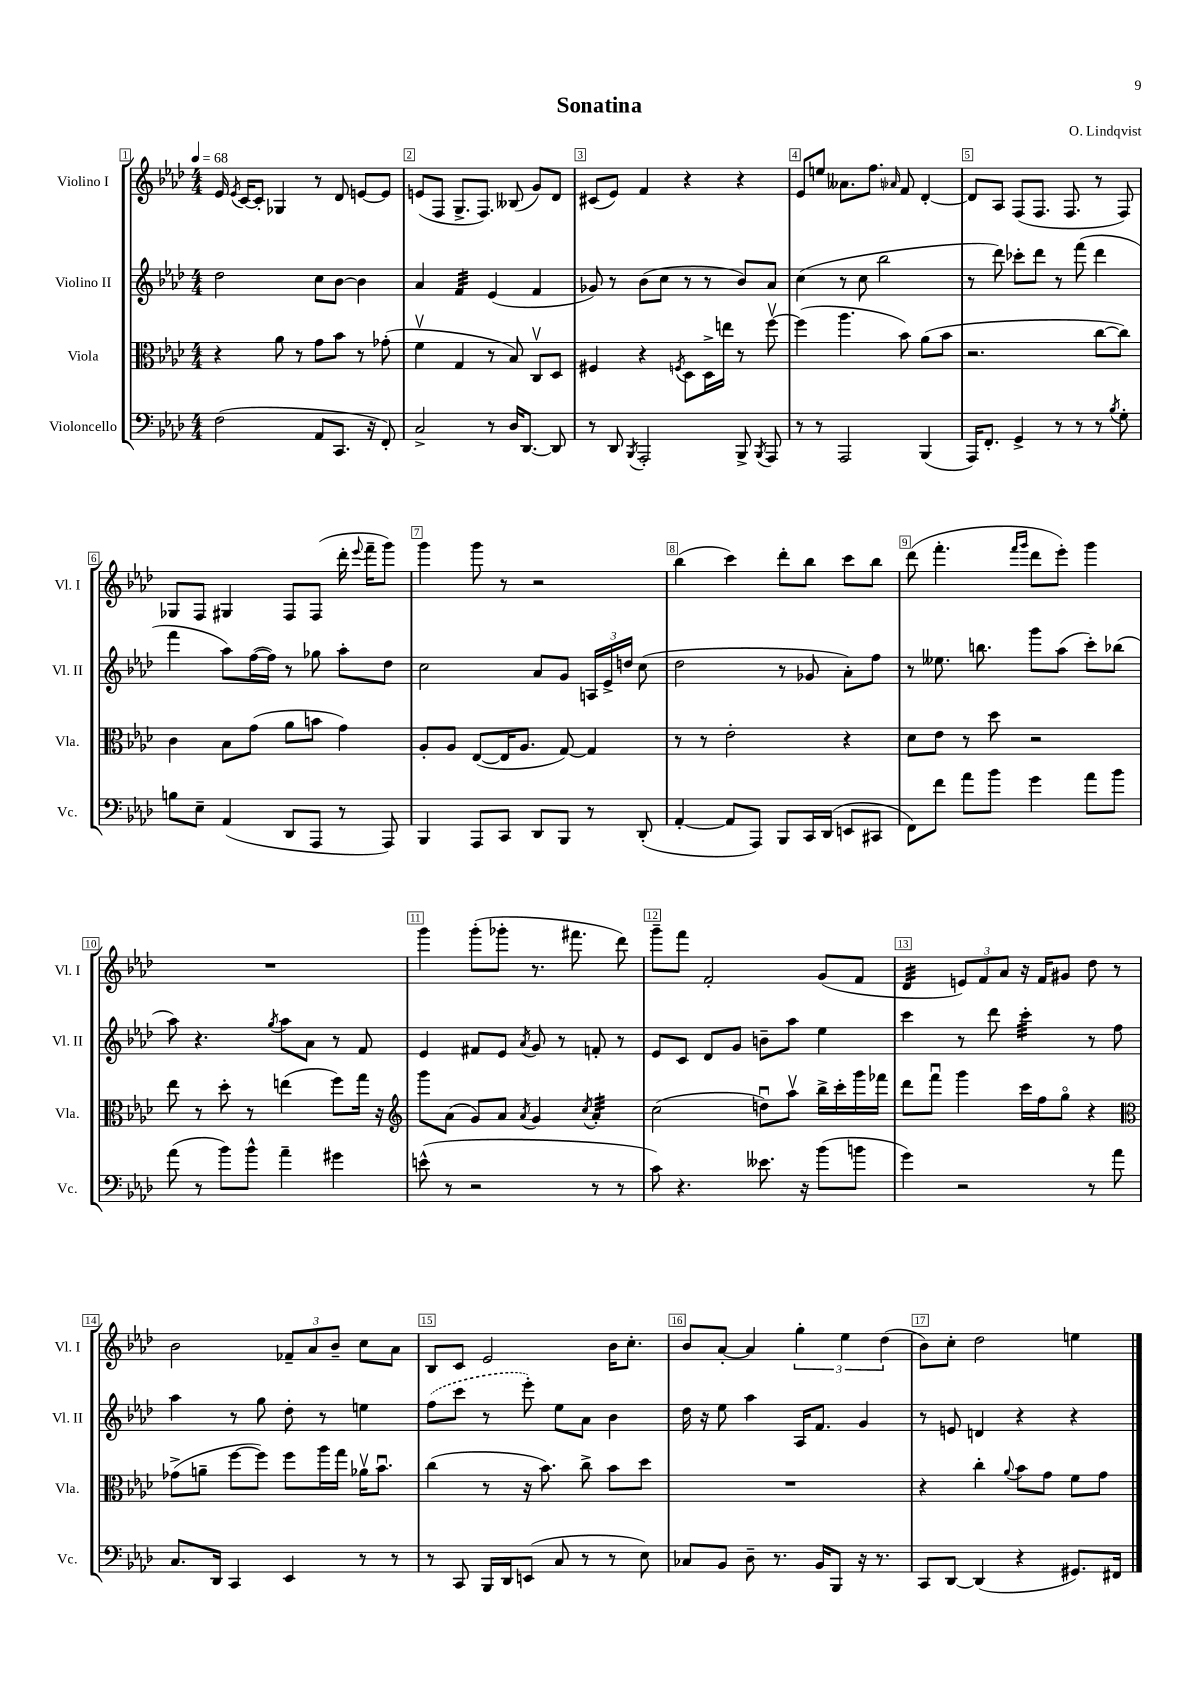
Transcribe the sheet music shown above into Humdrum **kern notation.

**kern	**kern	**kern	**kern
*staff4	*staff3	*staff2	*staff1
*clefF4	*clefC3	*clefG2	*clefG2
*k[b-e-a-d-]	*k[b-e-a-d-]	*k[b-e-a-d-]	*k[b-e-a-d-]
*M4/4	*M4/4	*M4/4	*M4/4
*MM68	*MM68	*MM68	*MM68
(2F\	4r	2dd-\	16e-/
.	.	.	8qe-/
.	.	.	[16c/LK
.	.	.	8c'/]J
.	8a-\	.	4G-/
.	8r	.	.
8AA-/L	8g\L	8cc\L	8r
8.CC/J	8b-\J	[8b-\J	8d-/
.	8r	4b-\]	[8e/L
16r	.	.	.
8FF'/)	(8g-'\	.	8e/]J
=	=	=	=
2C^/	4fv\	4a-/	(8e/L
.	.	.	8F/J
.	4G/	4f/	8.G^/L
.	.	.	8.F/J)
8r	8r	(4e-/	.
16D-/LK	8B-/)	.	(8B--/
[8.DD-/J	.	.	.
.	8Cv/L	4f/	8g/L)
8DD-/]	8D-/J	.	8d-/J
=	=	=	=
8r	4F#/	8g-/)	(8c#/L
8DD-/	.	8r	8e-/J)
8qBBB-/	.	.	.
2AAA-'/	4r	(8b-\L	4f/
.	.	8cc\J	.
.	8qF/	.	.
.	8D-\L	8r	4r
.	16D-^\L	8r	.
.	16ee\JJ	.	.
8BBB-^/	8r	8b-/L)	4r
8qBBB-/	.	.	.
8AAA-/	[8ffv\	8a-/J	.
=	=	=	=
8r	(4ff\]	(4cc\	8e-/L
8r	.	.	8ee/J
2AAA-/	4.aa-\	8r	8.a--\L
.	.	8cc\	.
.	.	.	8.ff\J
.	.	2bb-\	.
.	.	.	16qqa-/
.	8b-\)	.	8f/
(4BBB-/	(8a-\L	.	[4d-'/
.	8b-\J	.	.
=	=	=	=
16AAA-/LK)	2.r	8r	8d-/]L
8.FF'/J	.	.	.
.	.	8ddd-\)	8A-/J
4GG^/	.	8ccc-'\L	(8F/L
.	.	8ddd-\J	8.F/J
8r	.	8r	.
.	.	.	8.F/
8r	.	(8fff\	.
8r	[8cc\L	4ddd-\	8r
8qB-/	.	.	.
8G'\	8cc\]J)	.	8F/)
=	=	=	=
8B\L	4c\	4fff\	8G-/L
8E-~\J	.	.	8F/J
(4AA-/	8B-\L	8aa-\L)	4G#/
.	(8g\J	([16ff\L	.
.	.	16ff\]JJ)	.
8DD-/L	8a-\L	8r	8F/L
8AAA-/J	8b\J	8gg-\	(8F/J
8r	4g\)	8aa-'\L	16ddd-'\
.	.	.	8qqeee-/
.	.	.	16fff~\LK
8AAA-/)	.	8dd-\J	8ggg\J)
=	=	=	=
4BBB-/	8A-'/L	2cc\	4ggg\
.	8A-/J	.	.
8AAA-/L	([8E-/L	.	8ggg\
8CC/J	16E-/]K	.	8r
.	8.A-/J	.	.
8DD-/L	.	8a-/L	2r
8BBB-/J	[8G/)	8g/J	.
8r	4G/]	24A/LL	.
.	.	24e-^/	.
.	.	24dd/JJ	.
(8DD-'/	.	(8cc\	.
=	=	=	=
[4AA-'/	8r	2dd-\	(4bb-\
.	8r	.	.
8AA-/]L	2e-'\	.	4ccc\)
8AAA-/J)	.	.	.
8BBB-/L	.	8r	8ddd-'\L
16CC/L	.	8g-/	8bb-\J
(16DD-/JJ	.	.	.
8EE/L	4r	8a-'\L)	8ccc\L
8CC#/J	.	8ff\J	8bb-\J
=	=	=	=
8FF\L)	8d-\L	8r	(8ddd-\
8f\J	8e-\J	8.ee--\	4.fff'\
8a-\L	8r	.	.
.	.	8.bb\	.
8b-\J	8dd-\	.	.
.	.	.	16qqfff/LL
.	.	.	16qqggg/JJ
4g\	2r	8ggg\L	8ddd-\L
.	.	(8aa-\J	8eee-'\J)
8a-\L	.	8ccc'\L)	4ggg\
8b-\J	.	(8bb-\J	.
=	=	=	=
(8a-\	8ee-\	8aa-\)	1r
8r	8r	4.r	.
8b-\L)	8dd-'\	.	.
8b-^^\J	8r	.	.
.	.	8qgg/	.
4a-~\	(4ee\	8aa-\L	.
.	.	8a-\J	.
4g#\	8ff\L)	8r	.
.	16gg\Jk	8f/	.
.	16r	.	.
=	=	=	=
*	*clefG2	*	*
(8e^^\	8ggg\L	4e-/	4ggg\
8r	(8a-\J	.	.
2r	8g/L)	8f#/L	(8ggg'\L
.	8a-/J	8e-/J	8ggg-'\J
.	8qa-/	8qa-/	.
.	4g/	8g/	8.r
.	.	8r	.
.	.	.	8.fff#\
.	8qcc/	.	.
8r	4a-'/	8f'/	.
8r	.	8r	8ddd-\)
=	=	=	=
8c\)	(2cc\	8e-/L	8ggg~\L
4.r	.	8c/J	8fff\J
.	.	8d-/L	2f'/
.	.	8g/J	.
8.e--\	8ddu\L)	8b~\L	.
.	8aa-v\J	8aa-\J	.
16r	.	.	.
(8b-\L	16bb-^\LL	4ee-\	(8g/L
.	16ccc'\	.	.
8b\J	16ggg\	.	8f/J
.	16fff-\JJ	.	.
=	=	=	=
4g\)	8ddd-\L	4ccc\	4d-/
.	8fffu\J	.	.
2r	4ggg\	8r	12e/L)
.	.	.	12f/
.	.	8ddd-\	.
.	.	.	12a-/J
.	16ccc\LL	4ccc'\	16r
.	16ff\J	.	16f/LK
.	8ggo\J	.	8g#/J
8r	4r	8r	8dd-\
8a-\	.	8ff\	8r
=	=	=	=
*	*clefC3	*	*
8.C/L	(8g-^\L	4aa-\	2b-\
.	8a~\J	.	.
16DD-/Jk	.	.	.
4CC/	[8ff\L	8r	.
.	8ff\]J)	8gg\	.
4EE-/	8ff\L	8dd-'\	12f-~/L
.	.	.	12a-/
.	16aa-\L	8r	.
.	.	.	12b-~/J
.	16gg\JJ	.	.
8r	16a-v\LK	4ee\	8cc\L
.	8.b-u\J	.	.
8r	.	.	8a-\J
=	=	=	=
8r	(4cc\	(8ff\L	8B-/L
8CC/	.	8ccc\J	8c/J
16BBB-/LL	8r	8r	2e-/
16DD-/J	.	.	.
(8EE/J	16r	8eee-'\)	.
.	8.b-\)	.	.
8C/	.	8ee-\L	.
8r	8cc^\	8a-\J	.
8r	8b-\L	4b-\	16b-\LK
.	.	.	8.cc'\J
8E-\)	8dd-\J	.	.
=	=	=	=
8C-/L	1r	16dd-\	8b-/L
.	.	16r	.
8BB-/J	.	8ee-\	[8a-'/J
8D-~\	.	4aa-\	4a-/]
8.r	.	.	.
.	.	16A-/LK	6gg'\
16BB-/LK	.	8.f/J	.
8BBB-/J	.	.	.
.	.	.	6ee-\
16r	.	4g/	.
8.r	.	.	.
.	.	.	(6dd-\
=	=	=	=
8CC/L	4r	8r	8b-\L)
[8DD-/J	.	8e/	8cc'\J
(4DD-/]	4cc'\	4d/	2dd-\
.	8qqa-/	.	.
4r	8b-\L	4r	.
.	8g\J	.	.
8.GG#/L)	8f\L	4r	4ee\
.	8g\J	.	.
16FF#/Jk	.	.	.
==	==	==	==
*-	*-	*-	*-
